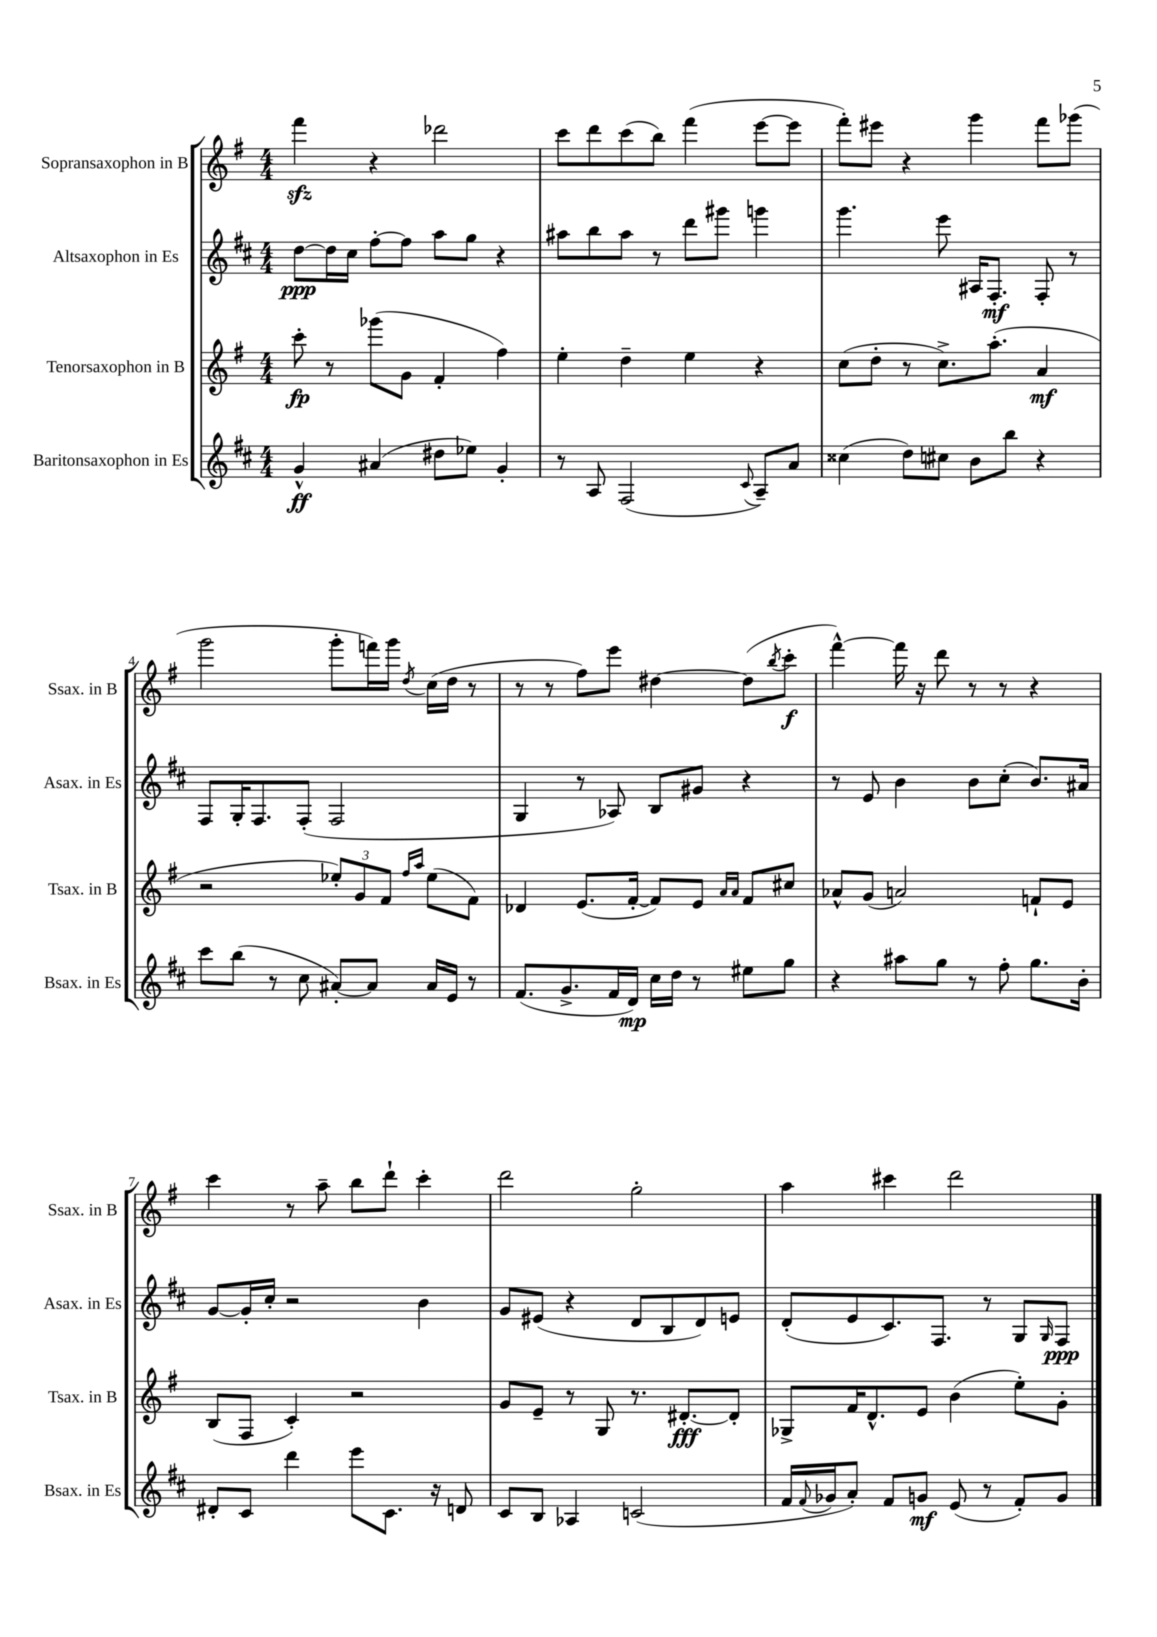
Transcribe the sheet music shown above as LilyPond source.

<<
\new StaffGroup <<
\new Staff = "s0" \with { instrumentName = "Sopransaxophon in B" shortInstrumentName = "Ssax. in B" } {
    \clef treble \key g \major \numericTimeSignature \time 4/4
    fis'''4\sfz r4 des'''2 |
    c'''8 d'''8 c'''8( b''8) fis'''4( e'''8~ e'''8 |
    fis'''8-.) eis'''8 r4 g'''4 fis'''8 ges'''8( |
    g'''2 g'''8-. f'''16) g'''16 \acciaccatura { d''8 } c''16( d''16 r8 |
    r8 r8 fis''8) e'''8 dis''4~ dis''8( \acciaccatura { b''8 } c'''8-.\f |
    fis'''4~-^) fis'''16 r16 d'''8 r8 r8 r4 |
    c'''4 r8 a''8-- b''8 d'''8-! c'''4-. |
    d'''2 g''2-. |
    a''4 cis'''4 d'''2 \bar "|." |
}
\new Staff = "s1" \with { instrumentName = "Altsaxophon in Es" shortInstrumentName = "Asax. in Es" } {
    \clef treble \key d \major \numericTimeSignature \time 4/4
    d''8~\ppp d''16 cis''16 fis''8~-. fis''8 a''8 g''8 r4 |
    ais''8 b''8 ais''8 r8 d'''8 gis'''8 g'''4 |
    g'''4. e'''8 ais16 fis8.-.\mf fis8-. r8 |
    fis8 g16-. fis8. fis8-.( fis2 |
    g4 r8 aes8) b8 gis'8 r4 |
    r8 e'8 b'4 b'8 cis''8-.( b'8.) ais'16 |
    g'8~ g'16-. cis''16-. r2 b'4 |
    g'8 eis'8( r4 d'8 b8 d'8) e'8 |
    d'8-.( e'8 cis'8.) fis8. r8 g8 \grace { g16 } fis8\ppp \bar "|." |
}
\new Staff = "s2" \with { instrumentName = "Tenorsaxophon in B" shortInstrumentName = "Tsax. in B" } {
    \clef treble \key g \major \numericTimeSignature \time 4/4
    c'''8-.\fp r8 ges'''8( g'8 fis'4-. fis''4) |
    e''4-. d''4-- e''4 r4 |
    c''8( d''8-. r8 c''8.->) a''8.-.( a'4\mf |
    r2 \tuplet 3/2 { ees''8-.) g'8 fis'8 } \grace { fis''16 a''16 } ees''8( fis'8) |
    des'4 e'8.( fis'16~-. fis'8) e'8 \grace { a'16 a'16 } fis'8 cis''8 |
    aes'8-^ g'8( a'2) f'8-! e'8 |
    b8( fis8 c'4-.) r2 |
    g'8 e'8-- r8 g8 r8. dis'8.~-.\fff dis'8-. |
    ges8-> fis'16 d'8.-^ e'8 b'4( e''8-.) g'8-. \bar "|." |
}
\new Staff = "s3" \with { instrumentName = "Baritonsaxophon in Es" shortInstrumentName = "Bsax. in Es" } {
    \clef treble \key d \major \numericTimeSignature \time 4/4
    g'4-^\ff ais'4( dis''8 ees''8) g'4-. |
    r8 a8 fis2( \appoggiatura { cis'8 } a8--) a'8 |
    cisis''4( d''8) cis''8 b'8 b''8 r4 |
    cis'''8 b''8( r8 cis''8 ais'8~-.) ais'8 ais'16 e'16 r8 |
    fis'8.( g'8.-> fis'16 d'16\mp) cis''16 d''16 r8 eis''8 g''8 |
    r4 ais''8 g''8 r8 fis''8-. g''8. b'16-. |
    dis'8-. cis'8 d'''4 e'''8 cis'8. r16 d'8 |
    cis'8 b8 aes4 c'2( |
    fis'16 \appoggiatura { fis'8 } ges'16 a'8-.) fis'8 g'8\mf e'8( r8 fis'8-.) g'8 \bar "|." |
}
>>
>>
